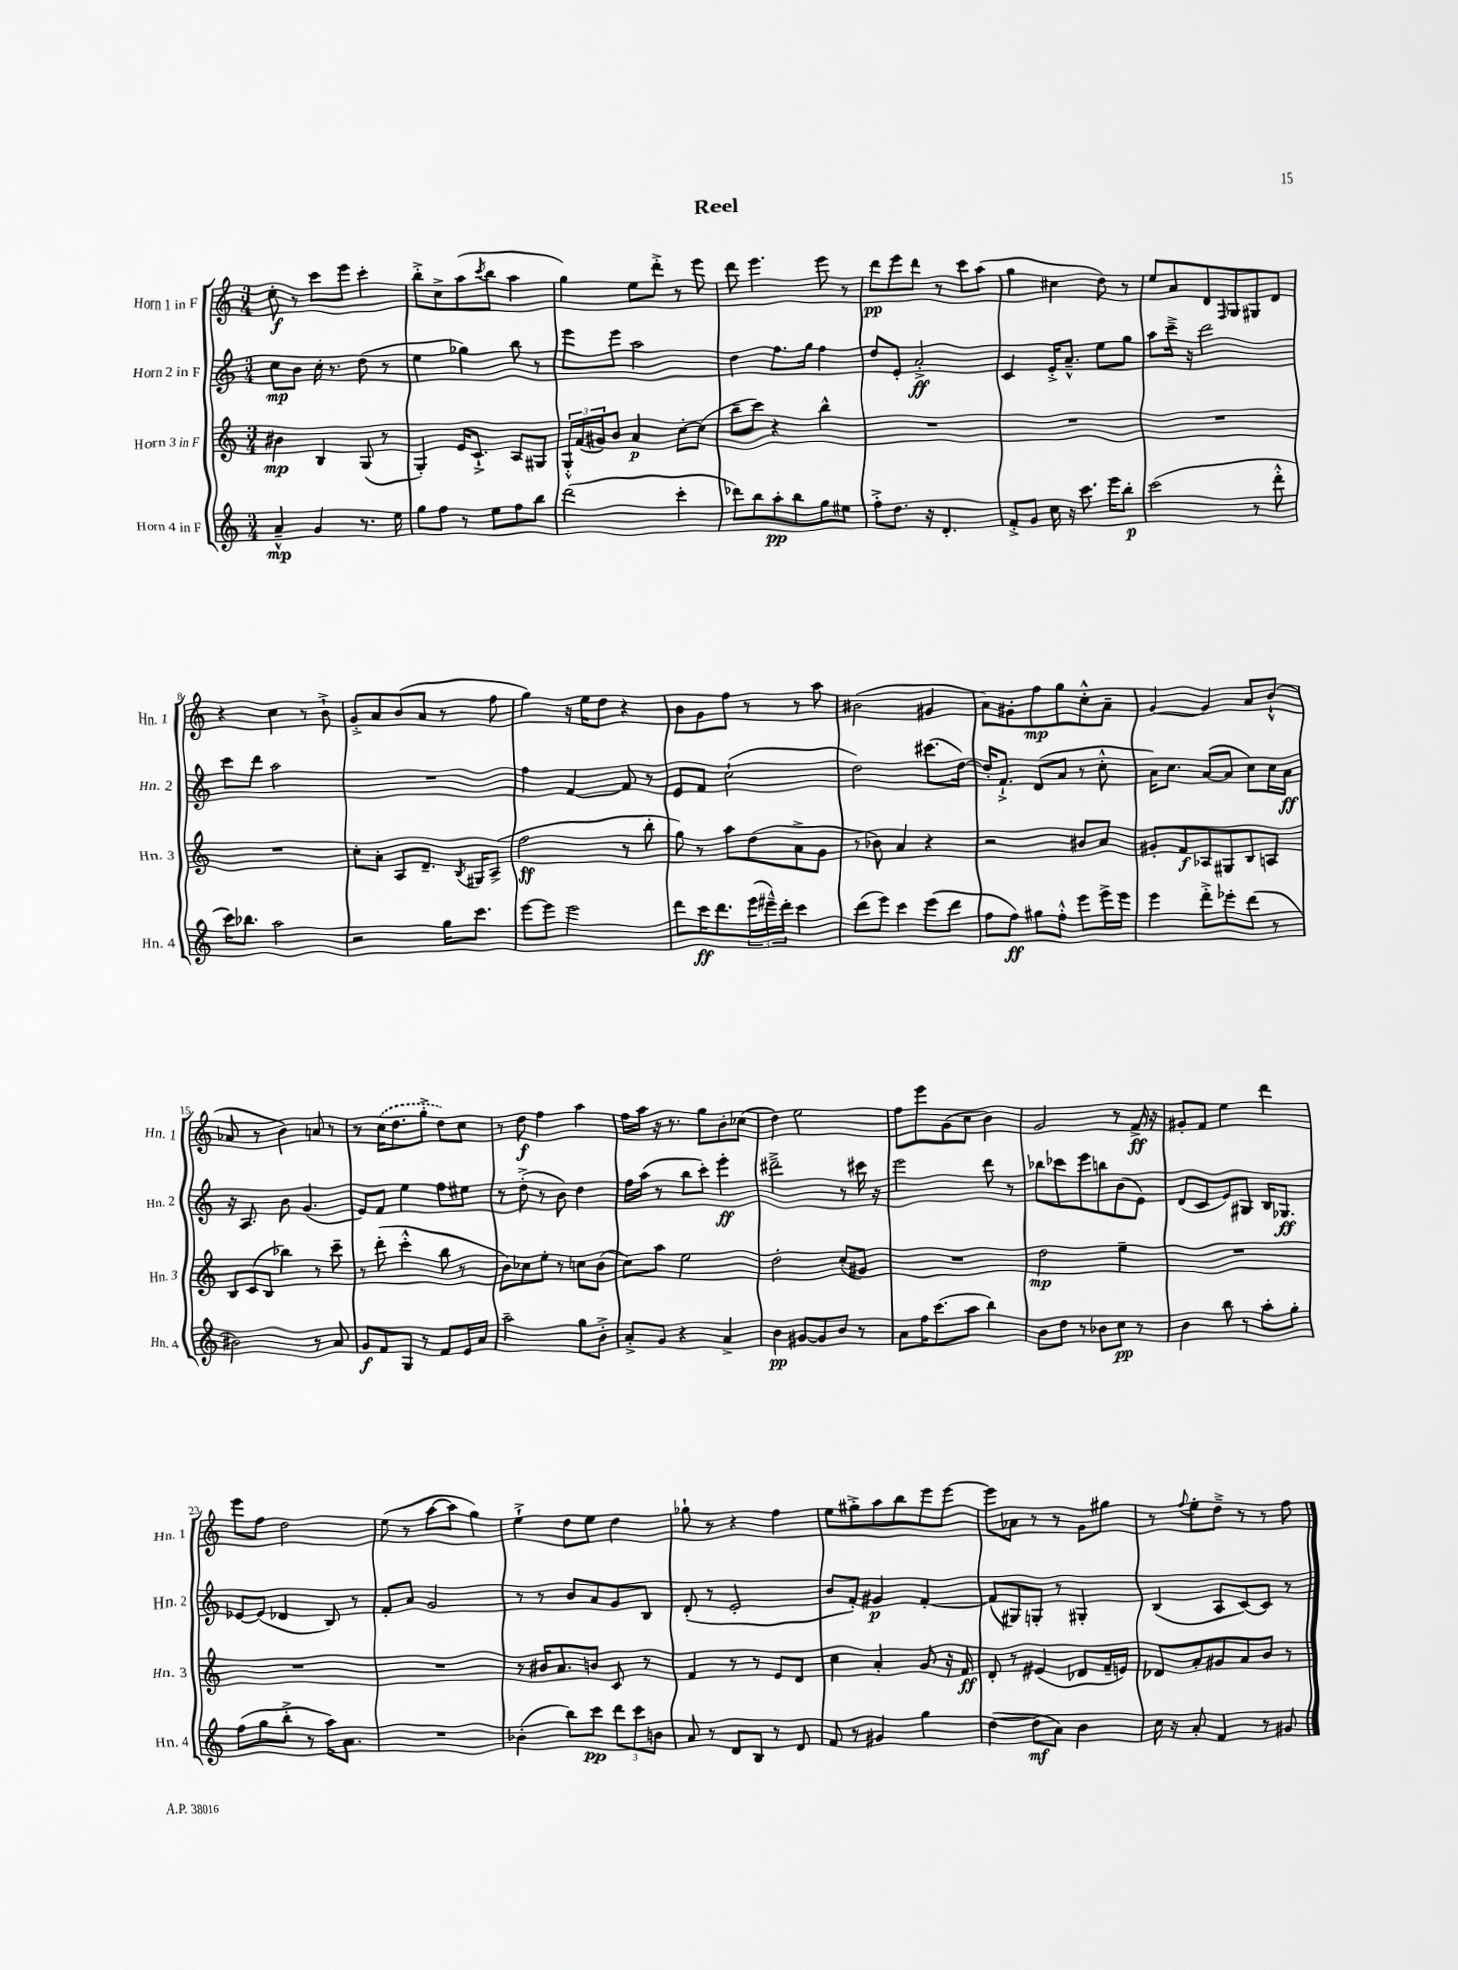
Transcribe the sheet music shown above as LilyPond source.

\header { title = "Reel" }
<<
\new StaffGroup <<
\new Staff = "s0" \with { instrumentName = "Horn 1 in F" shortInstrumentName = "Hn. 1" } {
    \clef treble \key c \major \numericTimeSignature \time 3/4
    c''8-.\f r8 c'''8 e'''8 c'''4-. |
    b''8-.-> c''8-> a''8( \acciaccatura { c'''8 } b''8 a''4 |
    g''4) e''8 d'''8-.-> r8 e'''8 |
    d'''8 e'''4. e'''8 r8 |
    d'''8\pp e'''8 d'''8 r8 c'''8 a''8( |
    g''4 cis''4 d''8) r8 |
    e''8 a'8 d'8 \grace { f16 } g8 gis8 d'8 |
    r4 c''4 r8 b'8-!-> |
    g'8-.-> a'8 b'8( a'8 r8 f''8 |
    g''4) r16 e''16 d''8 r4 |
    b'8 g'8 f''8 r8 r8 a''8 |
    bis'2( gis'4 |
    a'8) gis'8-. f''8\mp g''8 c''8-.-^ a'8-- |
    g'4~ g'4 a'8 b'8-!-^( |
    aes'8 r8 b'4) a'8 r8 |
    r8 \once \slurDashed c''16( d''8. g''8-.-> d''8) c''8 |
    r8 d''8\f f''4 a''4 |
    f''16 a''16 r16 r8. g''8 b'8-. ces''8( |
    d''4) e''2 |
    f''8 e'''8 g'8( c''8 b'4) |
    g'2 r8 f'16->\ff r16 |
    gis'8-. f'8 e''4 d'''4 |
    e'''8 f''8 d''2 |
    e''8( r8 a''8~ a''8 g''4) |
    e''4-!-> d''8 e''8 d''4 |
    ges''8-! r8 r4 f''4 |
    e''8 gis''8-.-> a''8 b''8 e'''8 e'''8~ |
    e'''8 aes'8 r8 r8 g'8 gis''8 |
    r8 \appoggiatura { f''8 } e''8-. d''8---> r8 r8 f''8 \bar "|." |
}
\new Staff = "s1" \with { instrumentName = "Horn 2 in F" shortInstrumentName = "Hn. 2" } {
    \clef treble \key c \major \numericTimeSignature \time 3/4
    c''8\mp b'8 c''16-. r8. d''8( r8 |
    e''4 ges''4) b''8 r8 |
    e'''8 e'''8 a''2 |
    d''4 f''8. g''16 f''4 |
    d''8 e'8-. a'2-.->\ff |
    c'4 e'16-.-> a'8.---^ e''8 g''8 |
    a''8 c'''16---> r16 d'''2 |
    c'''8 d'''8 a''2 |
    R2. |
    f''4 f'4~ f'8 r8 |
    e'8 f'8 c''2-!( |
    d''2) cis'''8.( d''16~) |
    d''16-. f'8.-!-> d'8( a'8 r8 c''8-.-^ |
    a'16) c''8. a'8~( a'8 c''8) c''16 a'16\ff |
    r16 a8. b'8 g'4.( |
    e'8) f'8 e''4 f''8 eis''8 |
    r8 d''8-.->( r8 b'8) d''4 |
    f''16 a''16( r8 b''8 c'''8-.) e'''4-.\ff |
    dis'''2---> r8 cis'''16 r16 |
    e'''2 d'''8 r8 |
    bes''8 ces'''8 e'''8 b''8 b'8( e'8) |
    d'8( c'8 e'8) gis8 b16 ges8.\ff |
    ees'8~ ees'8( des'4 b8) r8 |
    f'8-. a'8 g'2 |
    r8 r8 b'8 a'8 g'8 b8 |
    d'8-.( r8 e'2-. |
    b'8 f'8-.) gis'4\p f'4~-. |
    f'8( gis8) g8-. r8 gis4-. |
    b4( a8 c'8~) c'8 r8 \bar "|." |
}
\new Staff = "s2" \with { instrumentName = "Horn 3 in F" shortInstrumentName = "Hn. 3" } {
    \clef treble \key c \major \numericTimeSignature \time 3/4
    bis'4\mp b4 g8( r8 |
    g4-.) e'16 c'8.-!-> a8 gis8 |
    \tuplet 3/2 { g16-.-^ f'16( gis'16) } b'8 a'4\p c''8~-. c''8( |
    b''8-- c'''8) r4 b''4-^ |
    R2. |
    R2. |
    R2. |
    R2. |
    c''8-. a'8-. a8 d'8.-- \acciaccatura { b8 } gis16 a8->( |
    f''2\ff r8 b''8-. |
    g''8) r8 a''8 d''8( a'8-> g'8 |
    r8 bes'8) a'4 r4 |
    r2 bis'8 a'8 |
    gis'8-. f'8\f aes8 gis8 b8 a8 |
    \tuplet 3/2 { b8 c'8( b8 } bes''4) r8 c'''8-- |
    r8 d'''8-.( c'''4-.-^ b''8 r8 |
    b'8) ces''8 e''8-. r8 c''8 b'8( |
    c''8) a''8 e''2 |
    d''2-. c''8-.( gis'8) |
    R2. |
    d''2\mp e''4-- |
    R2. |
    R2. |
    R2. |
    r8 bis'16 a'8. b'8 c'8 r8 |
    f'4 r8 r8 e'8 d'8 |
    c''4 a'4-. g'8 r16 f'16\ff |
    d'8-. r8 eis'4( des'8 f'16-- e'16) |
    des'8 a'8-. gis'8 a'8 b'8 r8 \bar "|." |
}
\new Staff = "s3" \with { instrumentName = "Horn 4 in F" shortInstrumentName = "Hn. 4" } {
    \clef treble \key c \major \numericTimeSignature \time 3/4
    a'4---^\mp g'4 r8. e''16 |
    g''8 f''8 r8 e''8 f''8 b''8 |
    d'''2( c'''4-. |
    des'''8) b''8 a''8-.\pp b''8 g''8 eis''8 |
    f''8-.-> d''8. r16 d'4.-. |
    f'8-.-> g'8 c''16 r16 c'''8. e'''16 b''8-.\p |
    c'''2( r8 d'''8-.-^ |
    c'''16) bes''8. a''2 |
    r2 g''16 c'''8. |
    e'''8~ e'''8 e'''2 |
    d'''8 c'''16\ff d'''8. \tuplet 3/2 { e'''16( eis'''16---^) d'''16-. } c'''4 |
    d'''8( e'''8) c'''4 e'''8( d'''8 |
    f''8 f''8\ff) gis''8 f''8-.-^ e'''8 e'''16-> e'''16 |
    e'''4 d'''8-.-> ees'''8-. d'''8( r8 |
    bis'2) r8 a'8 |
    g'8\f f'8 g8 r8 f'8 e'16 a'16 |
    a''2-- g''8 b'8-.-> |
    a'8-.-> g'8 r4 a'4-> |
    b'4\pp gis'8~ gis'8 b'8 r8 |
    a'8 f''16 c'''8.( a''8 b''4) |
    b'8 d''8 r8 bes'8 c''8\pp r8 |
    b'4 b''8 r8 a''8-. g''8-. |
    f''8( g''8 b''8-.-> r8 a''16) a'8. |
    R2. |
    bes'4-.( b''8) c'''8\pp \tuplet 3/2 { d'''8 c'''8 b'8 } |
    a'8 r8 d'8 b8 r8 d'8 |
    f'8 r8 gis'4 g''4 |
    d''4~( d''8\mf a'8) b'4 |
    c''16 r16 a'8-. f'4 r8 gis'8 \bar "|." |
}
>>
>>
